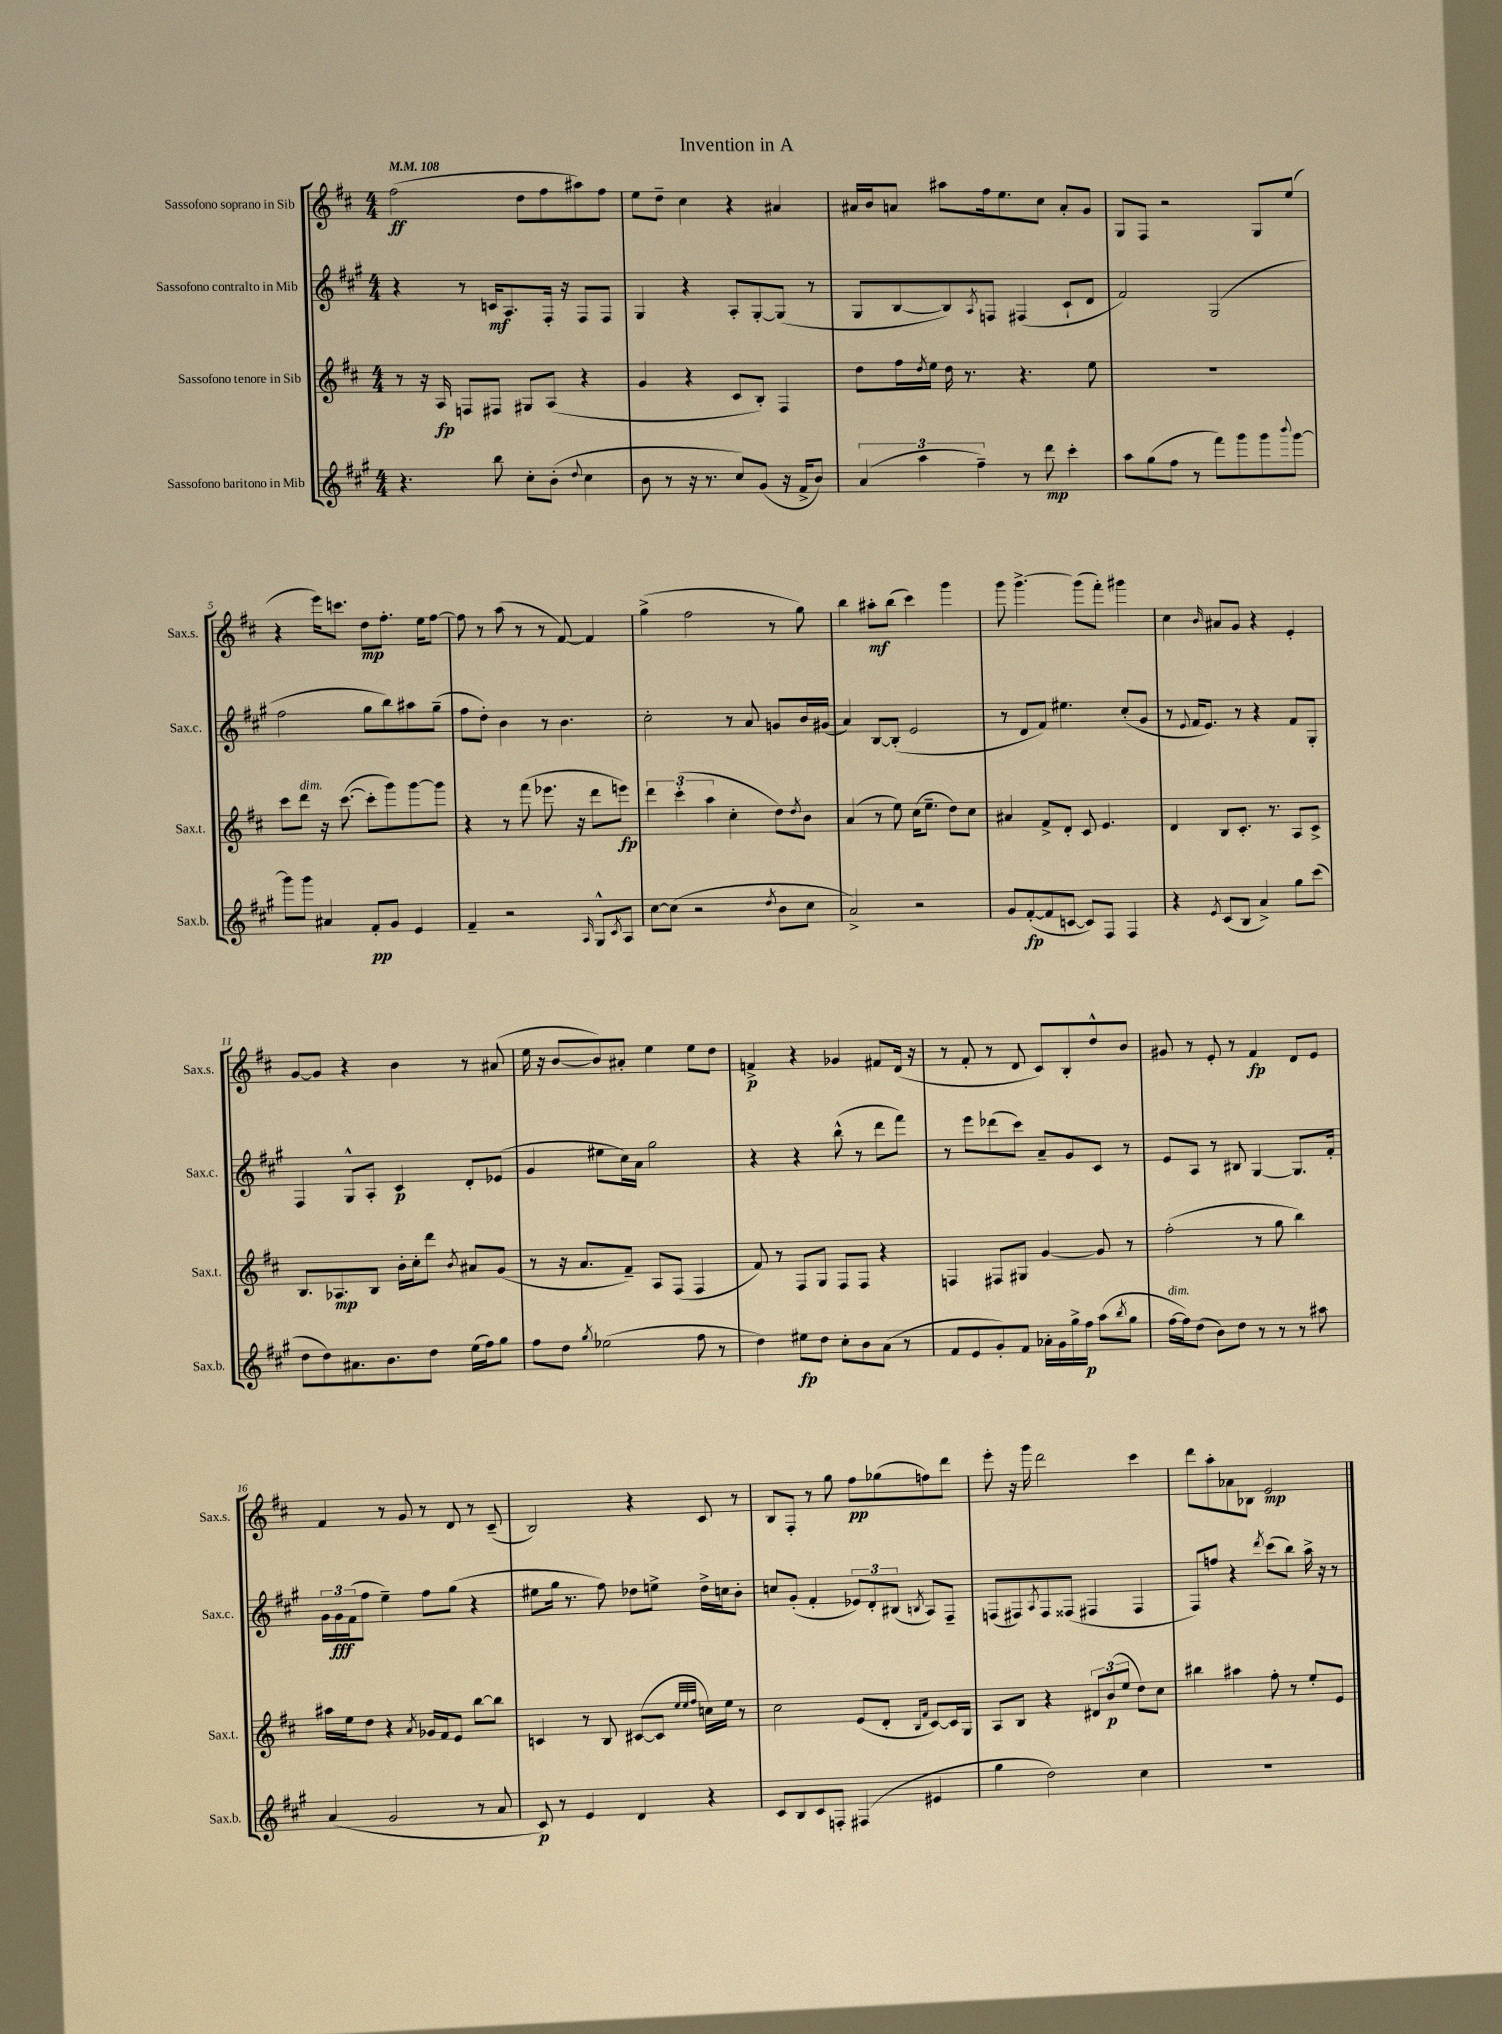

**kern	**kern	**kern	**kern
*staff4	*staff3	*staff2	*staff1
*clefG2	*clefG2	*clefG2	*clefG2
*k[f#c#g#]	*k[f#c#]	*k[f#c#g#]	*k[f#c#]
*M4/4	*M4/4	*M4/4	*M4/4
*MM108	*MM108	*MM108	*MM108
4.r	8r	4r	(2ff#\
.	16r	.	.
.	16A/	.	.
.	8F/L	8r	.
8bb\	8F#/J	16c/LK	.
.	.	8.A/	.
8cc#'\L	8G#/L	.	8dd\L
(8b'\J	(8A/J	16F#'/Jk	8ff#\
.	.	16r	.
8qqdd/	.	.	.
4cc#\	4r	8F#/L	8aa#\)
.	.	8F#/J	8ff#\J
=	=	=	=
8b\	4g/	4G#/	8ee\L
8r	.	.	8dd~\J
16r	4r	4r	4cc#\
8.r	.	.	.
8cc#/L)	8c#/L	8A'/L	4r
(8g#/J	8B'/J)	[8G#'/	.
16r	4F#/	(8G#/]J	4a#/
16f#^/LK	.	.	.
8b/J)	.	8r	.
=	=	=	=
(6a/	8dd\L	8G#/L	16a#/LL
.	.	.	16b/J
.	16ff#\L	[8B/	8a/J
6aa\	.	.	.
.	8qdd/	.	.
.	16ee\JJ	.	.
.	16dd\	8B/])	8aa#\L
.	8.r	.	.
6ff#~\)	.	.	.
.	.	8qA/	.
.	.	8F/J	16ff#\k
.	.	.	8.ee\
8r	4.r	(4F#/	.
8ddd\	.	.	8cc#\J
4ccc#'\	.	8c#`/L	8a'/L
.	8ee\	8d/J	8g/J
=	=	=	=
8aa\L	1r	2f#/)	8G/L
(8gg#\	.	.	8F#/J
8ff#\J	.	.	2r
8r	.	.	.
8fff#\L)	.	(2G#/	.
8ggg#\	.	.	.
8ggg#\	.	.	8G/L
8qqbbb/	.	.	.
[8ggg#\J	.	.	(8ee/J
=	=	=	=
8ggg#\]L	8ccc#\L	2ff#\	4r
8ggg#\J	8ddd\J	.	.
4a#/	16r	.	16eee\LK)
.	([8.ccc#\	.	8.ccc\J
8f#'/L	8ccc#'\]L	8gg#\L	8dd\L
8g#/J	8ggg\)	8bb\)	8.ff#'\J
4e/	[8ggg\	8aa#\	.
.	.	.	16ee\LK
.	8ggg\]J	(8gg#~\J	[8ff#\J
=	=	=	=
4f#~/	4r	8ff#\L	8ff#\]
.	.	8dd'\J)	8r
2r	8r	4b\	(8aa\
.	(8fff#\	.	8r
.	8.eee-\	8r	8r
.	.	4.b\	[8f#/)
.	16r	.	.
16qqA/	.	.	.
8G#^^/L	8ddd\L	.	4f#/]
8qc#/	.	.	.
8A/J	8eee\J)	.	.
=	=	=	=
[8cc#\L	6ddd\	2cc#'\	(4gg^\
(8cc#\]J	.	.	.
.	(6ccc#'\	.	.
2r	.	.	2ff#\
.	6aa\	.	.
.	4cc#'\	8r	.
.	.	8a/	.
8qdd/	.	.	.
8b\L	8dd\L)	8g/L	8r
.	8qdd/	.	.
8cc#\J	8b\J	16b/L	8gg\)
.	.	(16g#/JJ	.
=	=	=	=
2a^/)	(4a/	4a/)	4bb\
.	8r	[8B/L	8aa#'\L
.	8ee\)	(8B'/]J	(8bb\J
2r	(16cc#\LK	2e/	4ccc#\)
.	8.ee~\J	.	.
.	8dd\L)	.	4ggg\
.	8cc#\J	.	.
=	=	=	=
8g#/L	4a#/	8r	8ggg\
([8f#'/	.	8d/L	[4.ggg^\
8f#/]	8f#^/L	8f#/J)	.
[8c/J	8d'/J	4.ee#\	.
8c/]L)	8c#/	.	(8ggg\]L
8F#/J	4.e/	.	8fff#'\J)
4F#/	.	(8cc#'/L	4ggg#\
.	.	8g#/J	.
=	=	=	=
4r	4d/	8r	4cc#\
.	.	8qqe/	.
.	.	16f#/LK	.
.	.	8.e/J)	.
8qe/	.	.	16qqb/
(8c#/L	8B/L	.	8a#/L
8B/J	8.c#'/J	8r	8g/J
4a^/)	.	4r	4r
.	8.r	.	.
8gg#\L	8A/L	8f#/L	4e'/
(8ccc#\J	8c#^/J	8G#'/J	.
=	=	=	=
8dd\L	8.B/L	4F#/	[8g/L
8dd\)	.	.	8g/]J
.	8.A-/	.	.
8.a#\	.	8G#^^/L	4r
.	8B/J	8A'/J	.
8.b\	.	.	.
.	16b'\LL	4c#/	4b\
.	16cc#'\J	.	.
8dd\J	8ddd\J	.	.
.	8qb/	.	.
(16ee\LL	8a#/L	8d'/L	8r
16ff#\J)	.	.	.
8gg#\J	(8g/J	(8e-/J	(8a#/
=	=	=	=
8ff#\L	8r	4g#/	16ee\
.	.	.	16r
8dd\J	16r	.	[8b/L
.	8.a/L	.	.
8qgg#/	.	.	.
(2ee-\	.	8ee#\L	8b/])
.	8f#~/J)	16cc#\L)	8a#'/J
.	.	16a\JJ	.
.	8A/L	2gg#\	4ee\
.	(8F#/J	.	.
8ff#\	4F#/	.	8ee\L
8r	.	.	8dd\J
=	=	=	=
4dd\)	8f#/)	4r	4f^/
.	8r	.	.
8ee#\L	8F#/L	4r	4r
8dd\J	8G/J	.	.
8cc#'\L	8F#/L	(8bb^^\	4g-/
8b\	8F#/J	8r	.
(8a\J	4r	8ddd\L	8f#/L
8r	.	8fff#\J)	(16d/Jk
.	.	.	16r
=	=	=	=
8f#/L	4F/	8r	8r
8e/	.	8eee\L	8f#'/
8g#'/)	8F#/L	(8ddd-\	8r
8f#/J	8G#/J	8ccc#\J)	8d/
16a-'\LL	[4g/	8a~/L	8c#/L)
16g#\	.	.	.
16gg#^\	.	8g#/	8B'/
16ff#\JJ	.	.	.
(8aa\L	8g/]	8c#/J	8dd^^/
8qbb/	.	.	.
8gg#\J	8r	8r	8b/J
=	=	=	=
[16ff#\LL	(2ff#'\	8e/L	8g#/
16ff#\]J)	.	.	.
(8dd\J	.	8A/J	8r
8b\L)	.	8r	8e'/
8dd\J	.	8B#/	8r
8r	8r	[4G#/	4f#/
8r	8gg\	.	.
8r	4bb\)	8.G#/]L	8d/L
8aa#\	.	.	8e/J
.	.	16f#'/Jk	.
=	=	=	=
(4a/	16aa#\LL	24g#\LL	4f#/
.	.	24g#\	.
.	16ee\J	.	.
.	.	(24f#\J	.
.	8dd\J	8ff#\J	.
2g#/	4r	4ee~\)	8r
.	.	.	8g/
.	8qa/	.	.
.	16g-/LL	8ff#\L	8r
.	16f#/J	.	.
.	8e/J	(8gg#\J	8d/
8r	[8bb\L	4r	8r
8a/	8bb\]J	.	(8c#~/
=	=	=	=
8c#/)	4c/	8ee#\L	2B/)
8r	.	16gg#\Jk	.
.	.	8.r	.
4e/	8r	.	.
.	8B/	8ff#\)	.
4d/	([8c#/L	8dd-\L	4r
.	8c#/]J	8ee^\J	.
.	32qqee/LLL	.	.
.	32qqee/	.	.
.	32qqff#/JJJ	.	.
4r	16cc\LL)	16dd-^\LL	8c#/
.	16ee\JJ	16cc\J	.
.	8r	8b'\J	8r
=	=	=	=
8c#/L	2cc#\	8cc/L	8B/L
8B/	.	(8g#'/J	8F#'/J
8c#/	.	4f#'/	8r
8F'/J	.	.	8gg\
(4F#/	(8e/L	12e-/L)	8ff#\L
.	.	12d'/	.
.	8d'/J	.	(8gg-\
.	.	(12B#/J	.
.	16qqB/LL	.	.
.	16qqf#/JJ	8qB/	.
4e#/	[8c#/L)	8A/L)	8ff\)
.	16c#/]L	8F#~/J	8ddd\J
.	16G/JJ	.	.
=	=	=	=
4gg#\	8A/L	(8F/L	8eee'\
.	8B/J	8F#/)	16r
.	.	.	16ggg\
.	.	8qA/	.
2dd\)	4r	8F#/	2ddd\
.	.	(8F##/J	.
.	12d#/L	4F#/	.
.	(12b/	.	.
.	12ee/J	.	.
4cc#\	8dd\L)	4F#/	4ccc#\
.	8cc#\J	.	.
=	=	=	=
1r	4bb#\	8F#/L)	8ddd\L
.	.	8ff/J	8aa'\
.	4aa#\	4r	8a-\
.	.	.	8B-\J
.	.	8qddd/	.
.	8ff#'\	(8ccc#\L	2e/
.	8r	8bb\J)	.
.	8ee'/L	16aa^\	.
.	.	16r	.
.	8e/J	8r	.
==	==	==	==
*-	*-	*-	*-
